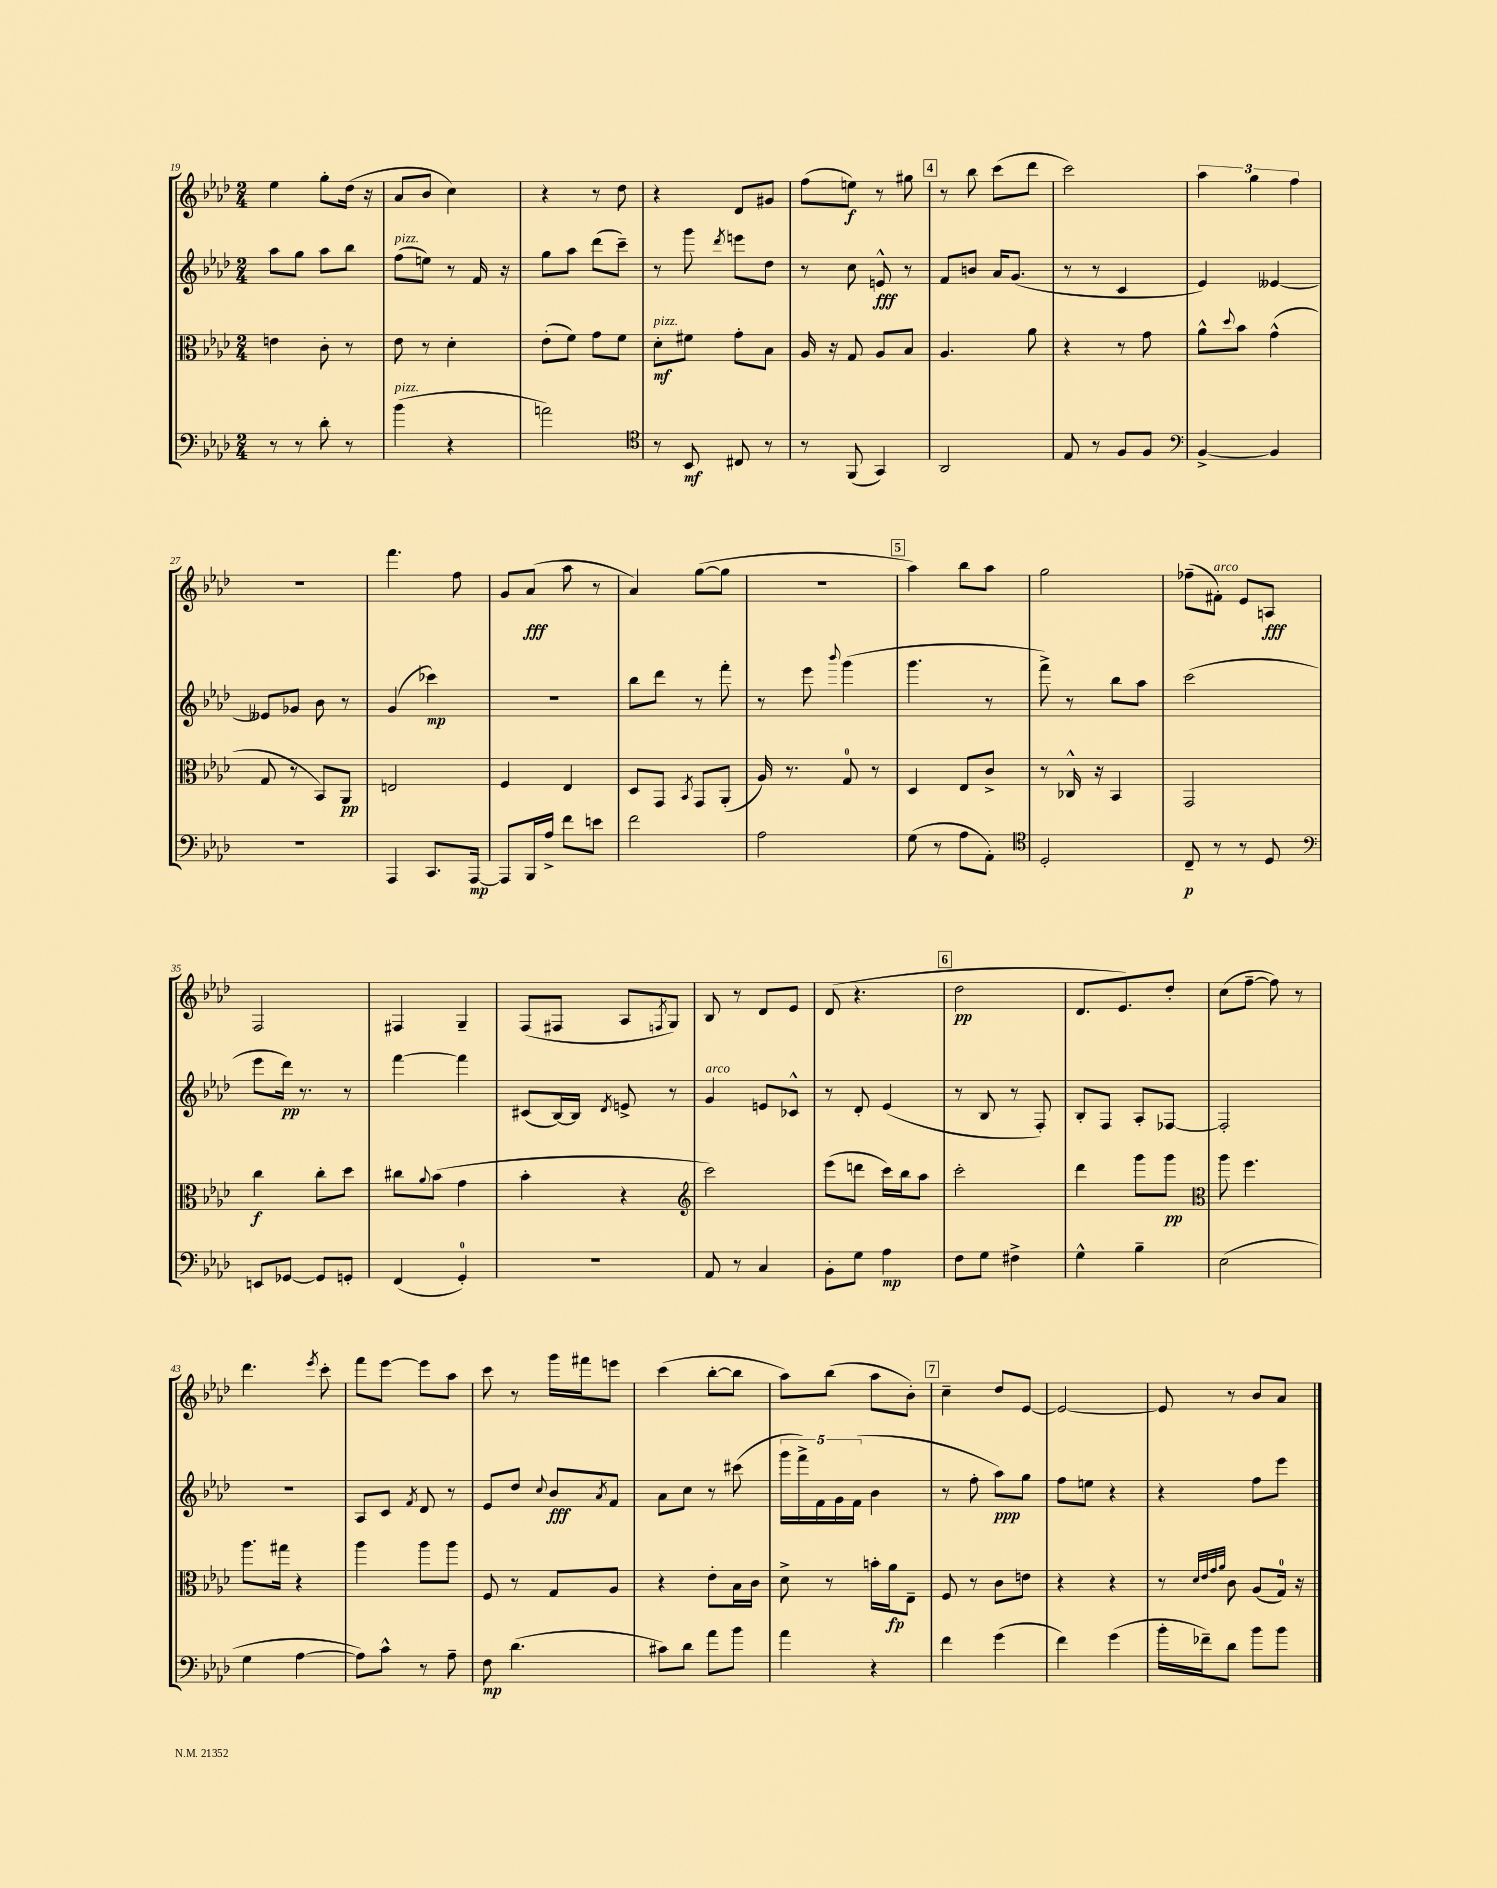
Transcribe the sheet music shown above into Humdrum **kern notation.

**kern	**kern	**kern	**kern
*staff4	*staff3	*staff2	*staff1
*clefF4	*clefC3	*clefG2	*clefG2
*k[b-e-a-d-]	*k[b-e-a-d-]	*k[b-e-a-d-]	*k[b-e-a-d-]
*M2/4	*M2/4	*M2/4	*M2/4
8r	4e	8aa-	4ee-
8r	.	8gg	.
8d-'	8c'	8aa-	8gg'
8r	8r	8bb-	(16dd-
.	.	.	16r
=	=	=	=
(4b-	8e-	(8ff	8a-
.	8r	8ee)	8b-
4r	4d-'	8r	4cc)
.	.	16f	.
.	.	16r	.
=	=	=	=
2a)	(8e-'	8gg	4r
.	8f)	8aa-	.
.	8g	(8ddd-	8r
.	8f	8ccc~)	8dd-
=	=	=	=
*clefC4	*	*	*
8r	8d-'	8r	4r
8BB-	8f#	8ggg	.
.	.	8qddd-	.
8C#	8g'	8eee	8d-
8r	8B-	8dd-	8g#
=	=	=	=
8r	16A-	8r	(8ff
.	16r	.	.
(8FF	8G	8cc	8ee)
4GG)	8A-	8e^^	8r
.	8B-	8r	8gg#
=	=	=	=
2AA-	4.A-	8f	8r
.	.	8b	8bb-
.	.	16a-	(8ccc
.	.	(8.g	.
.	8a-	.	8ddd-
=	=	=	=
8E-	4r	8r	2ccc)
8r	.	8r	.
8F	8r	4c	.
8F	8g	.	.
=	=	=	=
*clefF4	*	*	*
[4BB-^	8a-^^	4e-)	6aa-
.	8qqdd-	.	.
.	8b-	.	.
.	.	.	6gg
4BB-]	(4g^^	[4e--	.
.	.	.	6ff
=	=	=	=
2r	8G	8e--]	2r
.	8r	8g-	.
.	8BB-)	8b-	.
.	8AA-	8r	.
=	=	=	=
4AAA-	2E	(4g	4.fff
8.CC	.	4ccc-)	.
.	.	.	8ff
[16AAA-	.	.	.
=	=	=	=
8AAA-]	4F	2r	8g
16BBB-	.	.	(8a-
16A-^	.	.	.
8f	4E-	.	8aa-
8e	.	.	8r
=	=	=	=
2f	8D-	8bb-	4a-)
.	8GG	8ddd-	.
.	8qBB-	.	.
.	8GG	8r	([8gg
.	(8AA-'	8fff'	8gg]
=	=	=	=
2A-	16A-)	8r	2r
.	8.r	.	.
.	.	8eee-	.
.	.	8qqbbb-	.
.	8G	(4ggg	.
.	8r	.	.
=	=	=	=
(8G	4D-	4.ggg	4aa-)
8r	.	.	.
8A-	8E-	.	8bb-
8AA-')	8c^	8r	8aa-
=	=	=	=
*clefC4	*	*	*
2D-'	8r	8fff^)	2gg
.	16C-^^	8r	.
.	16r	.	.
.	4BB-	8bb-	.
.	.	8aa-	.
=	=	=	=
8C~	2GG	(2ccc	(8ff-~
8r	.	.	8f#')
8r	.	.	8e-
8D-	.	.	8A
=	=	=	=
*clefF4	*	*	*
8EE	4cc	8eee-	2F
[8GG-	.	16ddd-)	.
.	.	8.r	.
8GG-]	8cc'	.	.
8GG'	8dd-	8r	.
=	=	=	=
(4FF	8cc#	[4fff	4F#
.	8qqa-	.	.
.	(8b-	.	.
4GG')	4g	4fff]	4G~
=	=	=	=
2r	4b-'	(8c#	(8F
.	.	[16B-)	8F#
.	.	16B-]	.
.	.	8qd-	.
.	4r	8e^	8A-
.	.	.	8qF
.	.	8r	8G)
=	=	=	=
*	*clefG2	*	*
8AA-	2ccc)	4g	8B-
8r	.	.	8r
4C	.	8e	8d-
.	.	8c-^^	8e-
=	=	=	=
8BB-'	(8eee-	8r	(8d-
8G	8ddd	8d-'	4.r
4A-	16ccc)	(4e-	.
.	16bb-	.	.
.	8aa-	.	.
=	=	=	=
8F	2ccc'	8r	2dd-
8G	.	8B-	.
4F#^	.	8r	.
.	.	8F')	.
=	=	=	=
4G^^	4ddd-	8B-'	8.d-
.	.	8F	.
.	.	.	8.e-)
4B-~	8ggg	8A-'	.
.	8ggg	[8F-	8dd-'
=	=	=	=
*	*clefC3	*	*
(2E-	8aa-	2F-']	(8cc
.	4.ff	.	[8ff~
.	.	.	8ff])
.	.	.	8r
=	=	=	=
4G	8.aa-	2r	4.ddd-
.	16gg#	.	.
[4A-	4r	.	.
.	.	.	8qeee-
.	.	.	8ccc'
=	=	=	=
8A-])	4aa-	8A-	8fff
8c^^	.	8c	[8eee-
.	.	8qf	.
8r	8aa-	8d-	8eee-]
8A-~	8aa-	8r	8aa-
=	=	=	=
8F	8F	8e-	8ccc
(4.d-	8r	8dd-	8r
.	.	8qqcc	.
.	8G	8b-	16ggg
.	.	.	16fff#
.	.	8qa-	.
.	8A-	8f	8eee
=	=	=	=
8c#)	4r	8a-	(4ccc
8d-	.	8cc	.
8a-	8e-'	8r	[8bb-'
8b-	16B-	(8ccc#	8bb-]
.	16c	.	.
=	=	=	=
4a-	8d-^	20ggg	8aa-)
.	.	20fff^)	.
.	.	20f	.
.	8r	.	(8bb-
.	.	20g	.
.	.	(20f	.
4r	16b'	4b-	8aa-
.	16a-	.	.
.	8E-~	.	8b-')
=	=	=	=
4f	8F	8r	4cc~
.	8r	8ff'	.
(4g	8c	8aa-)	8dd-
.	8e	8gg	[8e-
=	=	=	=
4f)	4r	8ff	2e-_
.	.	8ee	.
(4g	4r	4r	.
=	=	=	=
16b-'	8r	4r	8e-]
16f-~)	.	.	.
.	32qqd-	.	.
.	32qqe-	.	.
.	32qqg	.	.
.	32qqa-	.	.
8d-	8c	.	8r
8b-	(8A-	8ff	8b-
8b-	16G)	8eee-	8a-
.	16r	.	.
==	==	==	==
*-	*-	*-	*-
